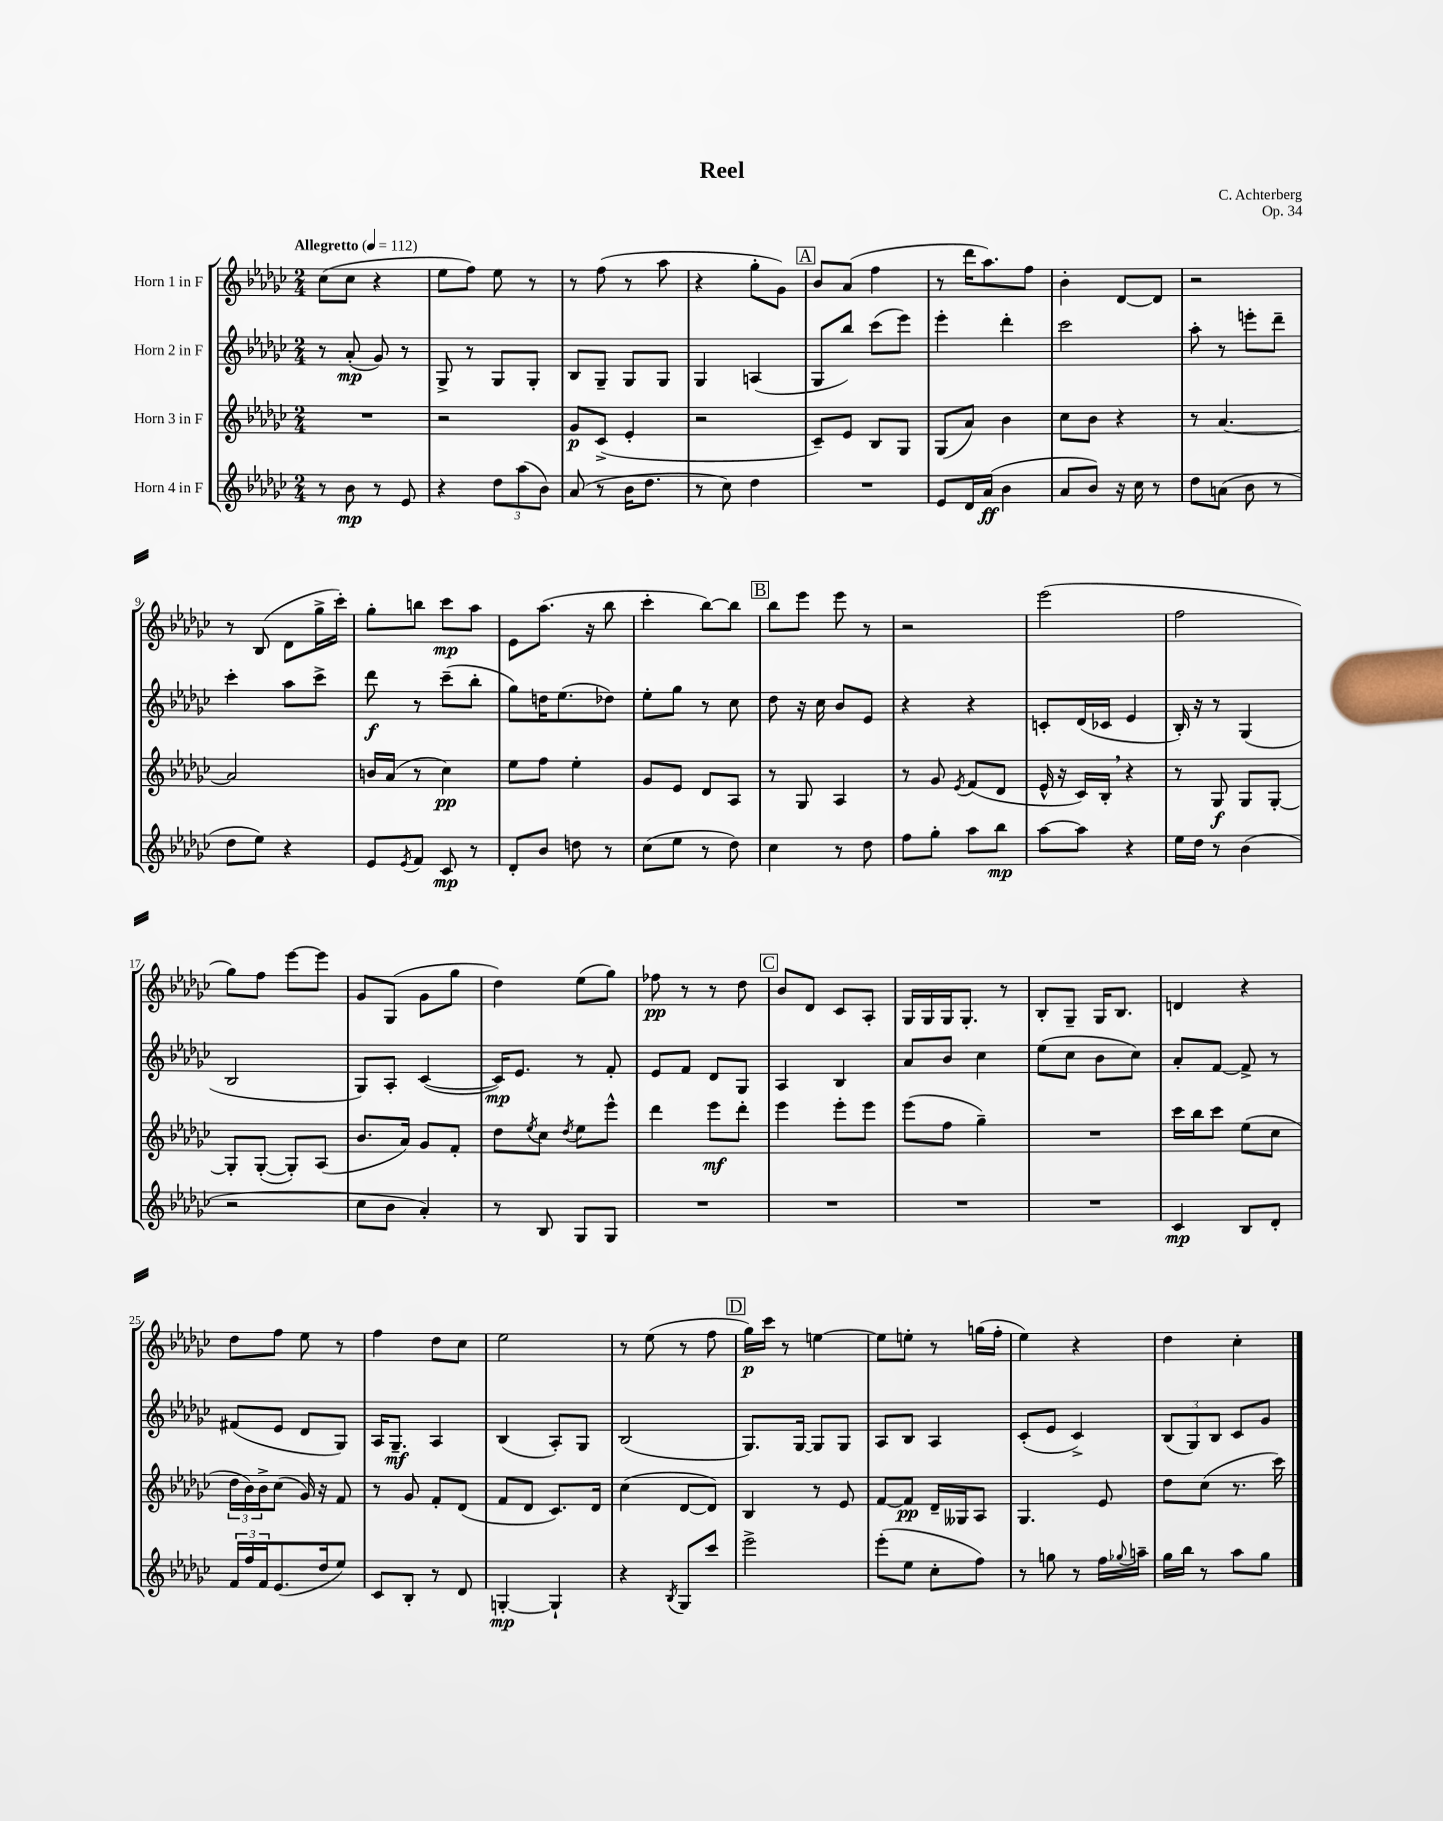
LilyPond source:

\header { title = "Reel" composer = "C. Achterberg" opus = "Op. 34" }
<<
\new StaffGroup <<
\new Staff = "s0" \with { instrumentName = "Horn 1 in F" } {
    \clef treble \key ges \major \numericTimeSignature \time 2/4 \tempo "Allegretto" 4 = 112
    ces''8( ces''8 r4 |
    ees''8 f''8) ees''8 r8 |
    r8 f''8( r8 aes''8 |
    r4 ges''8-. ges'8) |
    \mark \markup { \box "A" } bes'8 aes'8( f''4 |
    r8 des'''16 aes''8.) f''8 |
    bes'4-. des'8~ des'8 |
    r2 |
    r8 bes8( des'8 ges''16-> ces'''16-.) |
    ges''8-. b''8 ces'''8\mp aes''8 |
    ees'8 aes''8.( r16 bes''8 |
    ces'''4-. bes''8~) bes''8 |
    \mark \markup { \box "B" } bes''8 ees'''8 ees'''8 r8 |
    r2 |
    ees'''2( |
    f''2 |
    ges''8) f''8 ees'''8~ ees'''8 |
    ges'8 ges8( ges'8 ges''8 |
    des''4) ees''8( ges''8) |
    fes''8\pp r8 r8 des''8 |
    \mark \markup { \box "C" } bes'8 des'8 ces'8 aes8-. |
    ges16 ges16 ges16 ges8.-. r8 |
    bes8-. ges8-- ges16 bes8. |
    d'4 r4 |
    des''8 f''8 ees''8 r8 |
    f''4 des''8 ces''8 |
    ees''2 |
    r8 ees''8( r8 f''8 |
    \mark \markup { \box "D" } ges''16\p) ces'''16 r8 e''4~ |
    e''8 e''8-. r8 g''16( f''16-. |
    ees''4) r4 |
    des''4 ces''4-. \bar "|." |
}
\new Staff = "s1" \with { instrumentName = "Horn 2 in F" } {
    \clef treble \key ges \major \numericTimeSignature \time 2/4
    r8 aes'8-.\mp( ges'8) r8 |
    ges8-> r8 ges8 ges8-. |
    bes8 ges8-- ges8 ges8 |
    ges4 a4( |
    \mark \markup { \box "A" } ges8 bes''8) ces'''8( ees'''8) |
    ees'''4-. des'''4-. |
    ces'''2 |
    aes''8-. r8 e'''8-. des'''8-- |
    ces'''4-. aes''8 ces'''8-> |
    des'''8\f r8 ces'''8--( bes''8-. |
    ges''8) d''16 ees''8.( des''8) |
    ees''8-. ges''8 r8 ces''8 |
    \mark \markup { \box "B" } des''8 r16 ces''16 bes'8 ees'8 |
    r4 r4 |
    c'8-. des'16( ces'16 ees'4 |
    bes16-.) r16 r8 ges4( |
    bes2 |
    ges8) aes8-. ces'4~( |
    ces'16\mp) ees'8. r8 f'8-. |
    ees'8 f'8 des'8 ges8 |
    \mark \markup { \box "C" } aes4 bes4 |
    aes'8 bes'8 ces''4 |
    ees''8( ces''8 bes'8 ces''8) |
    aes'8-. f'8~ f'8-> r8 |
    fis'8( ees'8 des'8 ges8) |
    aes16 ges8.--\mf aes4 |
    bes4( aes8-.) ges8 |
    bes2( |
    \mark \markup { \box "D" } ges8.) ges16~ ges8 ges8 |
    aes8 bes8 aes4 |
    ces'8-.( ees'8 ces'4->) |
    \tuplet 3/2 { bes8( ges8) bes8 } ces'8 ges'8 \bar "|." |
}
\new Staff = "s2" \with { instrumentName = "Horn 3 in F" } {
    \clef treble \key ges \major \numericTimeSignature \time 2/4
    R2 |
    r2 |
    ges'8\p ces'8->( ees'4-. |
    r2 |
    \mark \markup { \box "A" } ces'8--) ees'8 bes8 ges8 |
    ges8( aes'8) bes'4 |
    ces''8 bes'8 r4 |
    r8 aes'4.~ |
    aes'2 |
    b'16 aes'16( r8 ces''4\pp) |
    ees''8 f''8 ees''4-. |
    ges'8 ees'8 des'8 aes8 |
    \mark \markup { \box "B" } r8 ges8 aes4 |
    r8 ges'8 \acciaccatura { ees'8 } f'8( des'8 |
    ees'16-^ r16 ces'16) bes16-. \breathe r4 |
    r8 ges8\f ges8 ges8~-. |
    ges8-. ges8~-.( ges8-.) aes8( |
    bes'8. aes'16) ges'8 f'8-. |
    des''8 \acciaccatura { ees''8 } ces''8 \acciaccatura { des''8 } ees''8 ees'''8-^ |
    des'''4 ees'''8\mf des'''8-. |
    \mark \markup { \box "C" } ees'''4 ees'''8-. ees'''8 |
    ees'''8( f''8 ges''4--) |
    R2 |
    ces'''16 bes''16 ces'''8 ees''8( ces''8 |
    \tuplet 3/2 { des''16 bes'16) bes'16-> } ces''8( ges'16) r16 f'8 |
    r8 ges'8 f'8-. des'8( |
    f'8 des'8 ces'8.) des'16 |
    ces''4( des'8~ des'8) |
    \mark \markup { \box "D" } bes4 r8 ees'8 |
    f'8~ f'8\pp des'16-- geses16 aes8 |
    ges4. ees'8 |
    des''8 ces''8( r8. ces'''16) \bar "|." |
}
\new Staff = "s3" \with { instrumentName = "Horn 4 in F" } {
    \clef treble \key ges \major \numericTimeSignature \time 2/4
    r8 bes'8\mp r8 ees'8 |
    r4 \tuplet 3/2 { des''8 aes''8( bes'8) } |
    aes'8( r8 bes'16 des''8. |
    r8 ces''8) des''4 |
    \mark \markup { \box "A" } R2 |
    ees'8 des'16 aes'16\ff( bes'4 |
    aes'8 bes'8) r16 ces''16 r8 |
    des''8 a'8( bes'8 r8 |
    des''8 ees''8) r4 |
    ees'8 \acciaccatura { ees'8 } f'8 ces'8\mp r8 |
    des'8-. bes'8 d''8 r8 |
    ces''8( ees''8 r8 des''8) |
    \mark \markup { \box "B" } ces''4 r8 des''8 |
    f''8 ges''8-. aes''8 bes''8\mp |
    aes''8~ aes''8 r4 |
    ees''16 des''16 r8 bes'4( |
    r2 |
    ces''8 bes'8 aes'4-.) |
    r8 bes8 ges8 ges8 |
    R2 |
    \mark \markup { \box "C" } R2 |
    R2 |
    R2 |
    ces'4\mp bes8 des'8-. |
    \tuplet 3/2 { f'16 f''16 f'16 } ees'8.( des''16 ees''8) |
    ces'8 bes8-. r8 des'8 |
    g4~-.\mp g4-! |
    r4 \acciaccatura { bes8 } ges8 ces'''8 |
    \mark \markup { \box "D" } ees'''2-> |
    ees'''8-.( ees''8 ces''8-. f''8) |
    r8 g''8 r8 f''16 \appoggiatura { ges''8 } a''16-- |
    ges''16 bes''16 r8 aes''8 ges''8 \bar "|." |
}
>>
>>
